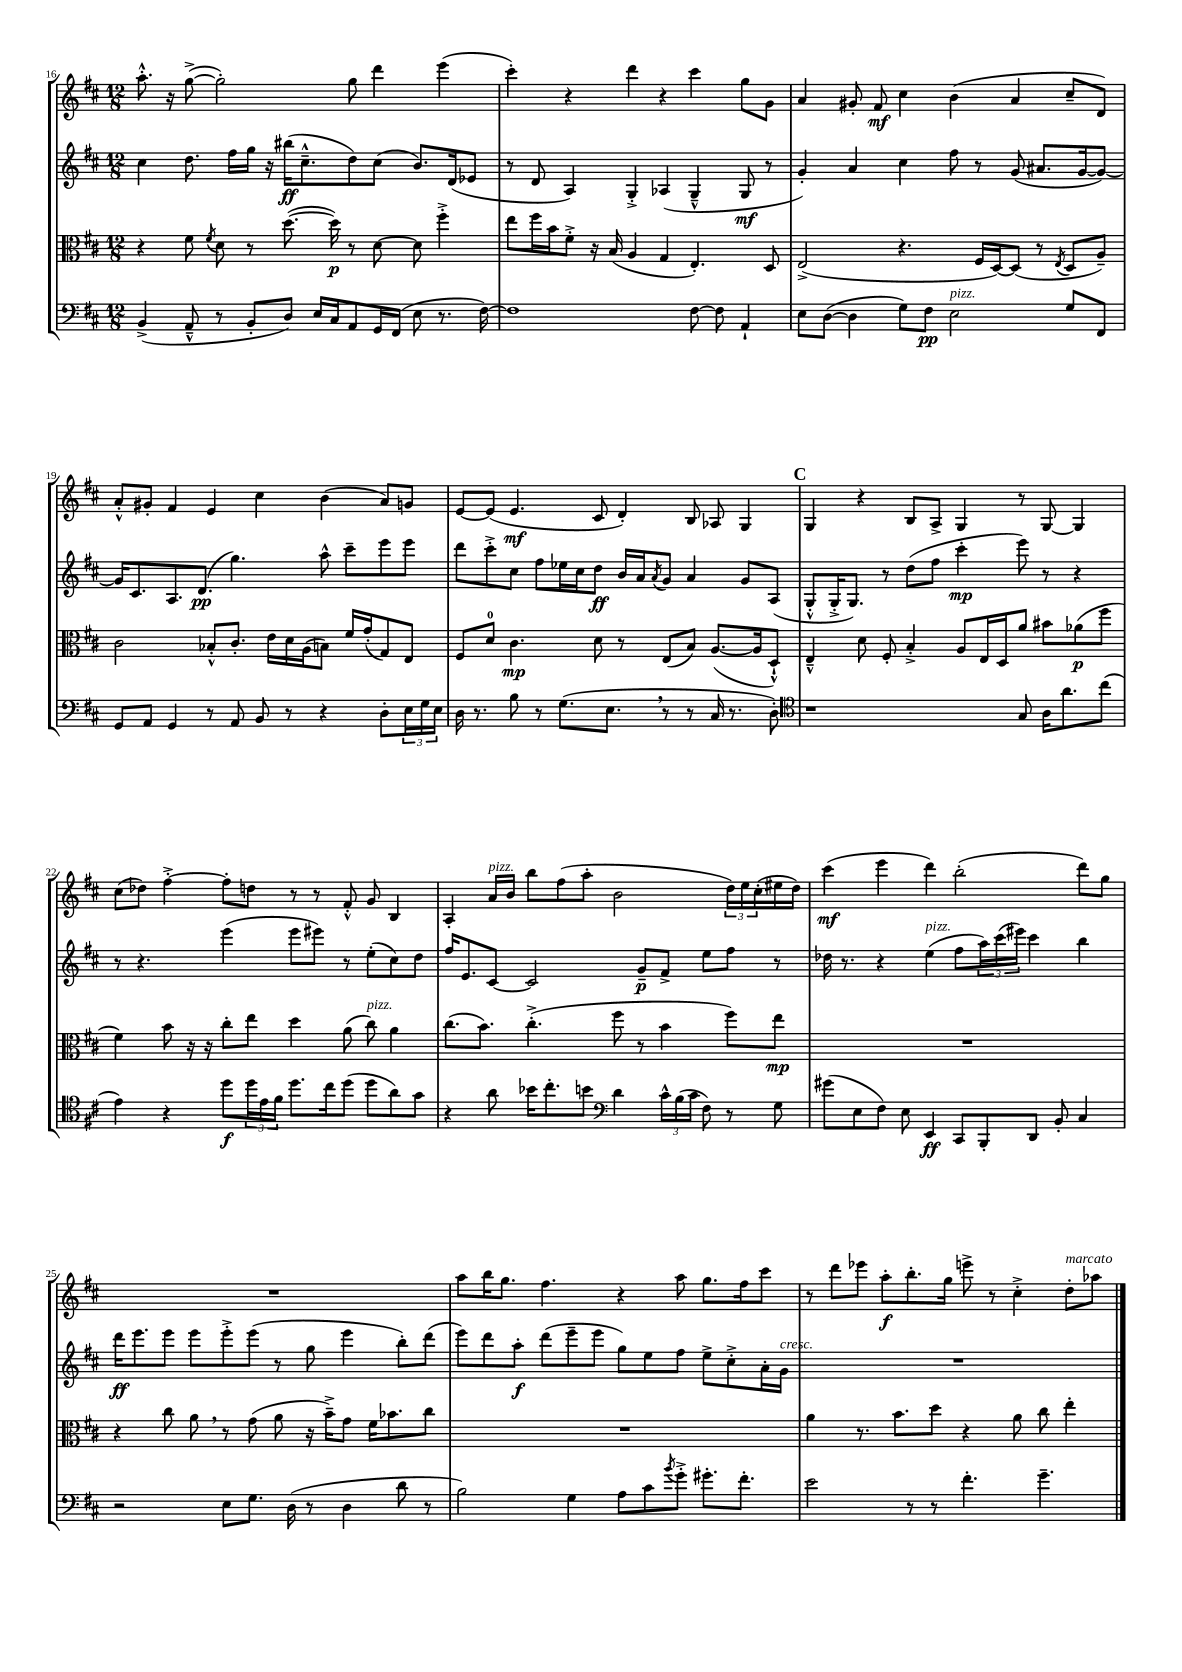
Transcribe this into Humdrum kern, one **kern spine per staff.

**kern	**kern	**kern	**kern
*staff4	*staff3	*staff2	*staff1
*clefF4	*clefC3	*clefG2	*clefG2
*k[f#c#]	*k[f#c#]	*k[f#c#]	*k[f#c#]
*M12/8	*M12/8	*M12/8	*M12/8
(4BB^	4r	4cc#	8.aa'^^
.	.	.	16r
8AA~^^	8f#	8.dd	([8gg^
.	8qf#	.	.
8r	8d	.	2gg'])
.	.	16ff#	.
8BB'	8r	16gg	.
.	.	16r	.
8D)	([8.dd	(16bb#	.
.	.	8.cc#~^^	.
16E	.	.	.
16C#	16dd])	.	.
8AA	8r	8dd)	8gg
16GG	[8d	(8cc#	4ddd
(16FF#	.	.	.
8E	8d]	8.b)	.
8.r	4ff#'^	.	(4eee
.	.	(16d	.
.	.	8e-	.
[16F#)	.	.	.
=	=	=	=
1F#]	8ee	8r	4ccc#')
.	16ff#	8d	.
.	16b	.	.
.	8f#'^	4A)	4r
.	16r	.	.
.	(16B	.	.
.	4A	4G'^	4ddd
.	4G	(4A-	4r
[8F#	4.E')	4G~^^	4ccc#
8F#]	.	.	.
4AA`	.	8G	8gg
.	8D	8r	8g
=	=	=	=
8E	(2E^	4g')	4a
([8D	.	.	.
4D]	.	4a	8g#'
.	.	.	8f#
8G)	4.r	4cc#	4cc#
8F#	.	.	.
2E	.	8ff#	(4b
.	16F#	8r	.
.	[16D)	.	.
.	(8D]	(8g	4a
.	8r	8.a#	.
.	8qE	.	.
8G	8D	.	8cc#~
.	.	[16g	.
8FF#	8A~)	8g_)	8d)
=	=	=	=
8GG	2c#	16g]	8a'^^
.	.	8.c#	.
8AA	.	.	8g#'
4GG	.	8.A	4f#
.	.	(8.d	.
8r	8B-'^^	.	4e
8AA	8.c#'	4.gg)	.
8BB	.	.	4cc#
.	16e	.	.
8r	16d	.	.
.	(16A	.	.
4r	8B)	8aa^^	(4b
.	16f#	8ccc#~	.
.	(16g'	.	.
8D'	8G)	8eee	8a)
24E	8E	8eee	8g
24G	.	.	.
24E	.	.	.
=	=	=	=
16D	8F#	8ddd	[8e
8.r	.	.	.
.	8d	8ccc#'^	(8e]
8B	4.c#	8cc#	4.e
8r	.	8ff#	.
(8.G	.	16ee-	.
.	.	16cc#	.
.	8d	8dd	8c#
8.E	.	.	.
.	8r	16b	4d')
.	.	16a	.
.	.	8qa	.
8r	(8E	8g	.
8r	8B)	4a	8B
16C#	([8.A	.	8A-
8.r	.	.	.
.	.	8g	4G
.	16A]	.	.
8D')	8D`^^)	(8A	.
=	=	=	=
*clefC4	*	*	*
1r	4E~^^	8G'^^	4G
.	.	16G'^	.
.	.	8.G)	.
.	8d	.	4r
.	8F#'	8r	.
.	4B'^	(8dd	8B
.	.	8ff#	8A^
.	8A	4ccc#'	4G
.	16E	.	.
.	16D	.	.
8G	8a	8eee)	8r
16A	8b#	8r	[8G
8.a	.	.	.
.	(8a-	4r	4G]
(8cc#	8ff#	.	.
=	=	=	=
4e)	4f#)	8r	(8cc#
.	.	4.r	8dd-)
4r	8b	.	[4ff#'^
.	16r	.	.
.	16r	.	.
8dd	8cc#'	(4eee	8ff#']
24dd	8ee	.	8dd
24e	.	.	.
24f#	.	.	.
8.dd	4dd	8eee	8r
.	.	8eee#)	8r
16cc#	.	.	.
(8dd	(8a	8r	8f#'^^
8dd	8cc#)	(8ee'	8g
8a)	4a	8cc#)	4B
8g	.	8dd	.
=	=	=	=
4r	(8.cc#	16ff#	4A'
.	.	8.e	.
.	8.b)	.	.
8a	.	[8c#	16a
.	.	.	16b
16b-	(4.cc#'^	2c#]	8bb
8.cc#'	.	.	.
.	.	.	(8ff#
8b	.	.	8aa'
*clefF4	*	*	*
4d	8ff#	.	2b
.	8r	8g~	.
24c#^^	4b	8f#^	.
(24B	.	.	.
24c#	.	.	.
8F#)	.	8ee	.
8r	8ff#)	8ff#	24dd)
.	.	.	24ee
.	.	.	(24cc#'
8G	8ee	8r	16ee#
.	.	.	16dd)
=	=	=	=
(8g#	1.r	16dd-	(4ccc#
.	.	8.r	.
8E	.	.	.
8F#)	.	4r	4eee
8E	.	.	.
4EE	.	(4ee	4ddd)
8CC#	.	8ff#	(2bb'
8BBB'	.	24aa)	.
.	.	(24ccc#	.
.	.	24eee#)	.
8DD	.	4ccc#	.
8BB'	.	.	.
4C#	.	4bb	8ddd)
.	.	.	8gg
=	=	=	=
2r	4r	16ddd	1.r
.	.	8.eee	.
.	8cc#	8eee	.
.	8a	8eee	.
8E	8r	8eee'^	.
8.G	(8g	(8eee	.
.	8a	8r	.
(16D	.	.	.
8r	16r	8gg	.
.	16b~^)	.	.
4D	8g	4eee	.
.	16f#	.	.
.	8.b-	.	.
8d	.	8bb')	.
8r	8cc#	(8ddd	.
=	=	=	=
2B)	1.r	8eee)	8aa
.	.	8ddd	16bb
.	.	.	8.gg
.	.	8aa'	.
.	.	(8ddd	4.ff#
4G	.	8eee~	.
.	.	8eee	.
8A	.	8gg)	4r
8c#	.	8ee	.
8qb	.	.	.
8g'^	.	8ff#	8aa
8.g#'	.	8ee^	8.gg
.	.	8cc#'^	.
8.f#'	.	.	16ff#
.	.	16a'	8ccc#
.	.	16g	.
=	=	=	=
2e	4a	1.r	8r
.	.	.	8ddd
.	8.r	.	8eee-
.	.	.	8aa'
.	8.b	.	.
8r	.	.	8.bb'
8r	8dd	.	.
.	.	.	16gg
4.f#'	4r	.	8eee^
.	.	.	8r
.	8a	.	4cc#'^
4.g~	8cc#	.	.
.	4ee'	.	8dd'
.	.	.	8aa-
==	==	==	==
*-	*-	*-	*-
